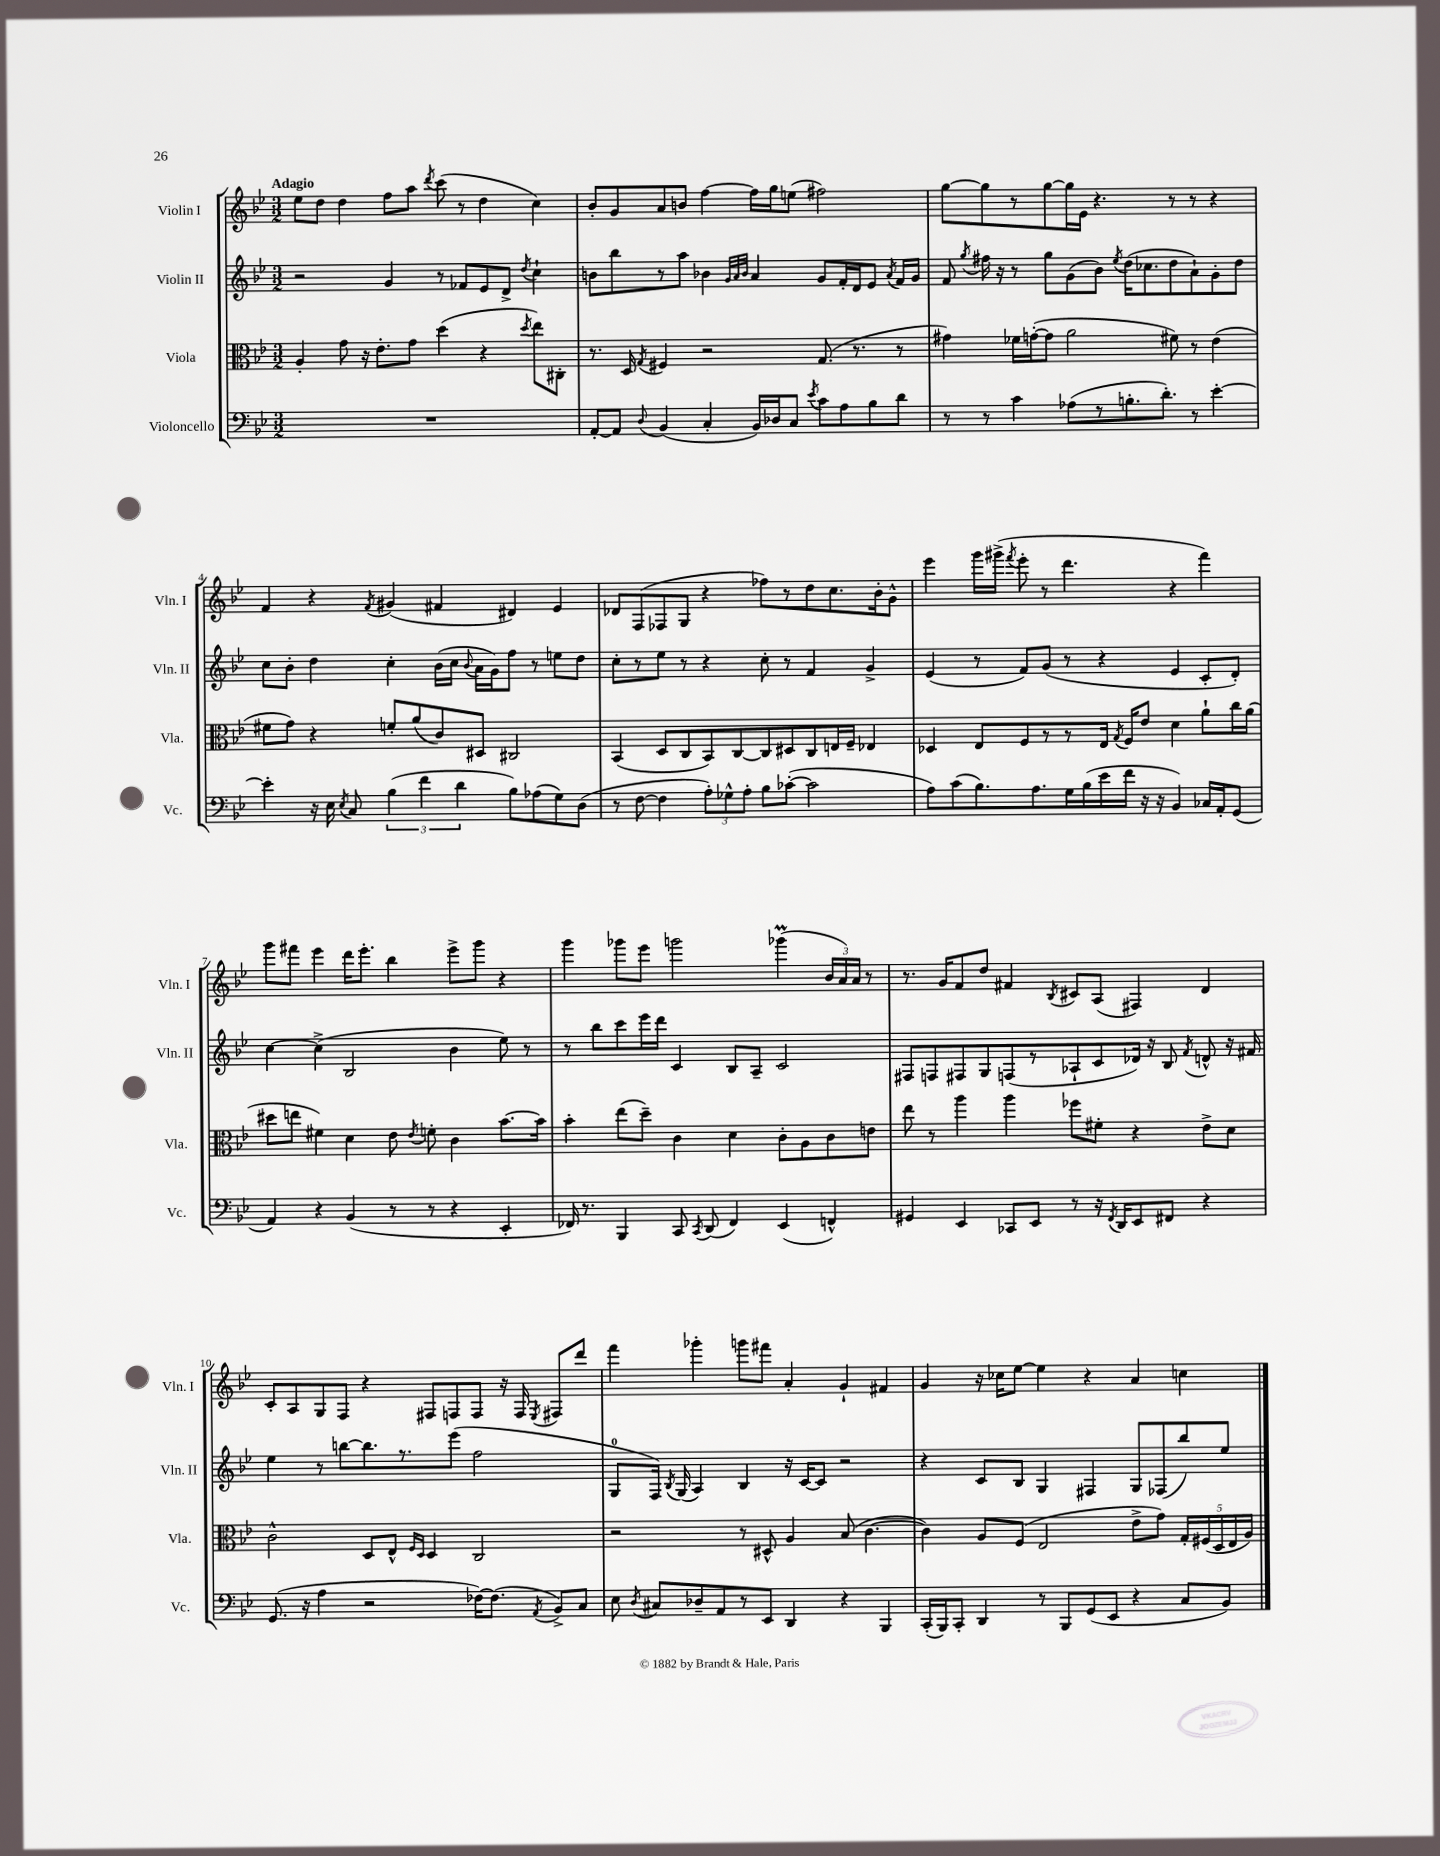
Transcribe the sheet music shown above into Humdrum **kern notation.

**kern	**kern	**kern	**kern
*part4	*part3	*part2	*part1
*staff4	*staff3	*staff2	*staff1
*I"Violoncello	*I"Viola	*I"Violin II	*I"Violin I
*I'Vc.	*I'Vla.	*I'Vln. II	*I'Vln. I
*clefF4	*clefC3	*clefG2	*clefG2
*k[b-e-]	*k[b-e-]	*k[b-e-]	*k[b-e-]
*M3/2	*M3/2	*M3/2	*M3/2
=1	=1	=1	=1
!	!	!	!LO:TX:a:B:t=Adagio
1.r	4A'/	2r	8ee-\L
.	.	.	8dd\J
.	8g\	.	4dd\
.	16r	.	.
.	8.e-'\L	.	.
.	.	4g/	8ff\L
.	8g\J	.	8aa\J
.	.	.	8qddd/
.	(4dd\	8r	(8ccc\
.	.	8f-X/L	8r
.	4r	8e-/	4dd\
.	.	8d^/J	.
.	8qdd/	8qdd/	.
.	8ee-\L)	4cc`\	4cc\)
.	8C#X'\J	.	.
=2	=2	=2	=2
[8AA'/L	8.r	8bn\L	8b-'/L
8AA/J]	.	8bb-\	8g/
.	16D/	.	.
8qqD/	8qG/	.	.
(4BB-/	4F#X/	8r	8a/
.	.	8aa\J	8bn/J
4C'/	2r	4b-X\	[4ff\
.	.	32qqg/LLL	.
.	.	32qqa/	.
.	.	32qqb-/JJJ	.
16BB-/LL)	.	4a/	16ff\LL]
16D-X/J	.	.	16gg\J
8C/J	.	.	(8een\J
8qe-/	.	.	.
8c\L	(8.G/	8g/L	2ff#X\)
8A\	.	16f'/L	.
.	8.r	16d/J	.
8B-\	.	8e-/J	.
.	.	8qa/	.
8d\J	8r	16f/LL	.
.	.	16g/JJ	.
=3	=3	=3	=3
8r	4g#X\)	8f/	[8gg\L
.	.	8qgg/	.
8r	.	16ff#X\	8gg\]
.	.	16r	.
4c\	16f-X\LL	8r	8r
.	([16gn'\J	.	.
.	8g\J]	8gg\L	[8gg\
(8A-X\L	2a\	(8g\	16gg\L]
.	.	.	16e-\JJ
8r	.	8b-\J)	4.r
.	.	8qee-/	.
8.Bn'\	.	(16dd\KL	.
.	.	8.cc-X\	.
8.d'\J)	.	.	.
.	8f#X\)	8dd\	8r
8r	8r	8a`\)	8r
[4e-'\	(4e-\	8g'\	4r
.	.	8dd\J	.
!!LO:LB:g=z
=4	=4	=4	=4
4e-'\]	8f#X\L	8cc\L	4f/
.	8g\J)	8b-'\J	.
16r	4r	4dd\	4r
16E-\	.	.	.
8qE-/	.	.	.
8C/	.	.	.
.	.	.	8qf/
(6B-\	8fn'/L	4cc'\	(4g#X/
.	(8a/	.	.
6f\	.	.	.
.	8c/)	(16b-\LL	4f#X/
.	.	16cc\JJ	.
6d\	.	.	.
.	.	8qqb-/	.
.	8D#X/J	16a\LL	.
.	.	16g\J)	.
8B-\L)	2C#X/	8ff\J	4d#X/)
(8A-X\	.	8r	.
8G\)	.	8een\L	4e-/
(8D\J	.	8dd\J	.
=5	=5	=5	=5
8r	(4BB-/	8cc'\L	8d-X/L
[8F\	.	8r	(8F/
4F\]	8D/L	8ee-\J	8F-X/
.	8C/	8r	8G/J
12A'\L)	8BB-/)	4r	4r
12G-X^^\	.	.	.
.	[8C/	.	.
12A'\J	.	.	.
8B-\L	8C/]	8cc'\	8ff-X\L)
([8c-X'\J	8D#X/	8r	8r
2c-\]	8C/	4f/	8dd\
.	16En/L	.	8.cc\
.	16F~/JJ	.	.
.	4E-X/	4g^/	.
.	.	.	16b-'\k
.	.	.	8g^^\J
=6	=6	=6	=6
8A\L)	4D-X/	(4e-/	4eee-\
(8c\	.	.	.
8.B-\)	8E-/L	8r	16ggg\LL
.	.	.	(16ggg#X^\JJ
.	.	.	8qfff/
.	8F/	8f/L)	8eee-'\
8.A\	.	.	.
.	8r	(8g/J	8r
16G\L	8r	8r	4.ddd\
(16B-\	.	.	.
16e-\	16E-/Jk	4r	.
.	8qG/	.	.
16f\JJ	16F/KL	.	.
16r	8e-/J	.	.
16r	.	.	.
4BB-/)	4d\	4e-/	4r
16C-X/LL	8a`\L	8c'/L	4fff\)
16AA'/J	.	.	.
(8GG/J	16cc\L	8d'/J)	.
.	(16a\JJ	.	.
!!LO:LB:g=z
=7	=7	=7	=7
4AA/)	8dd#X\L	[4cc\	8ggg\L
.	8een\J	.	8fff#X\J
4r	4f#X\)	(4cc^\]	4eee-\
(4BB-/	4d\	2B-/	16ddd\KL
.	.	.	8.eee-'\J
8r	8e-\	.	4bb-\
.	8qe-/	.	.
8r	8fn'\	.	.
4r	4c\	4b-\	8eee-^\L
.	.	.	8ggg\J
4EE-'/	[8.b-\L	8ee-\)	4r
.	.	8r	.
.	16b-\Jk]	.	.
=8	=8	=8	=8
16FF-X/)	4b-'\	8r	4ggg\
8.r	.	.	.
.	.	8bb-\L	.
4BBB-/	(8ee-\L	8ccc\	8ggg-X\L
.	8dd~\J)	16eee-\L	8eee-\J
.	.	16ddd\JJ	.
8CC/	4c\	4c/	2gggn\
8qCC/	.	.	.
(8DD/	.	.	.
4FF-/)	4d\	8B-/L	.
.	.	8A~/J	.
(4EE-/	8c'\L	2c/	(4ggg-XM\
.	8A\	.	.
4FFn^^/)	8c\	.	24b-/LL
.	.	.	24a/)
.	.	.	24a/JJ
.	8en\J	.	8r
=9	=9	=9	=9
4GG#X/	8ee-\	8F#X/L	8.r
.	8r	8Fn/	.
.	.	.	16g/KL
4EE-/	4aa\	8F#X/	8f/
.	.	8G/	8dd/J
8CC-X/L	4aa\	(8Fn/	4f#X/
8EE-/J	.	8r	.
.	.	.	8qB-/
8r	8ff-X\L	8A-X`/	8c#X/L
16r	8f#X'\J	8c/	(8A/J
8qFF/	.	.	.
16DD/KL	.	.	.
8EE-/	4r	16d-X/Jk)	4F#X/)
.	.	16r	.
8FF#X/J	.	8B-/	.
.	.	8qf/	.
4r	8e-^\L	8dn^^/	4d/
.	8d\J	16r	.
.	.	16f#X/	.
!!LO:LB:g=z
=10	=10	=10	=10
(8.GG/	2c^^\	4ee-\	8c'/L
.	.	.	8A/
16r	.	.	.
4A\	.	8r	8G/
.	.	[8bbn\L	8F/J
2r	8D/L	8.bb\]	4r
.	8E-^^/J	.	.
.	.	8.r	.
.	16qqF/LL	.	.
.	16qqD/JJ	.	.
.	4D/	.	8F#X/L
.	.	(8eee-\J	8Fn/
[16F-X\KL)	2C/	2ff\	8F/J
(8.F-\J]	.	.	.
.	.	.	16r
.	.	.	16F/
8qAA/	.	.	8qE-/
8BB-^/L)	.	.	8F#X/L
8C/J	.	.	8ddd/J
=11	=11	=11	=11
8E-\	2r	8G/L	4fff\
8qD/	.	.	.
8C#X/L	.	16F/Jk)	.
.	.	8qB-/	.
.	.	(16G/	.
8D-X~/	.	4A/)	4ggg-X'\
8AA/	.	.	.
8r	8r	4B-/	8gggn\L
8EE-/J	8D#X^^/	.	8fff#X\J
4DD/	4A/	16r	4a'/
.	.	[16c/KL	.
.	.	8c/J]	.
4r	(8B-/	2r	4g`/
.	[4.c\	.	.
4BBB-/	.	.	4f#X/
=12	=12	=12	=12
(16CC'/LL	4c\])	4r	4g/
16BBB-/J)	.	.	.
8CC'/J	.	.	.
4DD/	8A/L	8c/L	16r
.	.	.	16cc-X\KL
.	(8F/J	8B-/J	[8ee-\J
8r	2E-/	4G/	4ee-\]
8BBB-/L	.	.	.
(8GG/	.	4F#X/	4r
8EE-/J	.	.	.
4r	8e-^\L	8G/L	4a/
.	8g\J)	(8F-X/	.
8C/L	20G'/LL	8bb-/)	4ccn\
.	(20F#X/	.	.
.	20D/	.	.
8BB-/J)	.	8ee-/J	.
.	20E-/	.	.
.	20A/JJ)	.	.
==	==	==	==
*-	*-	*-	*-
